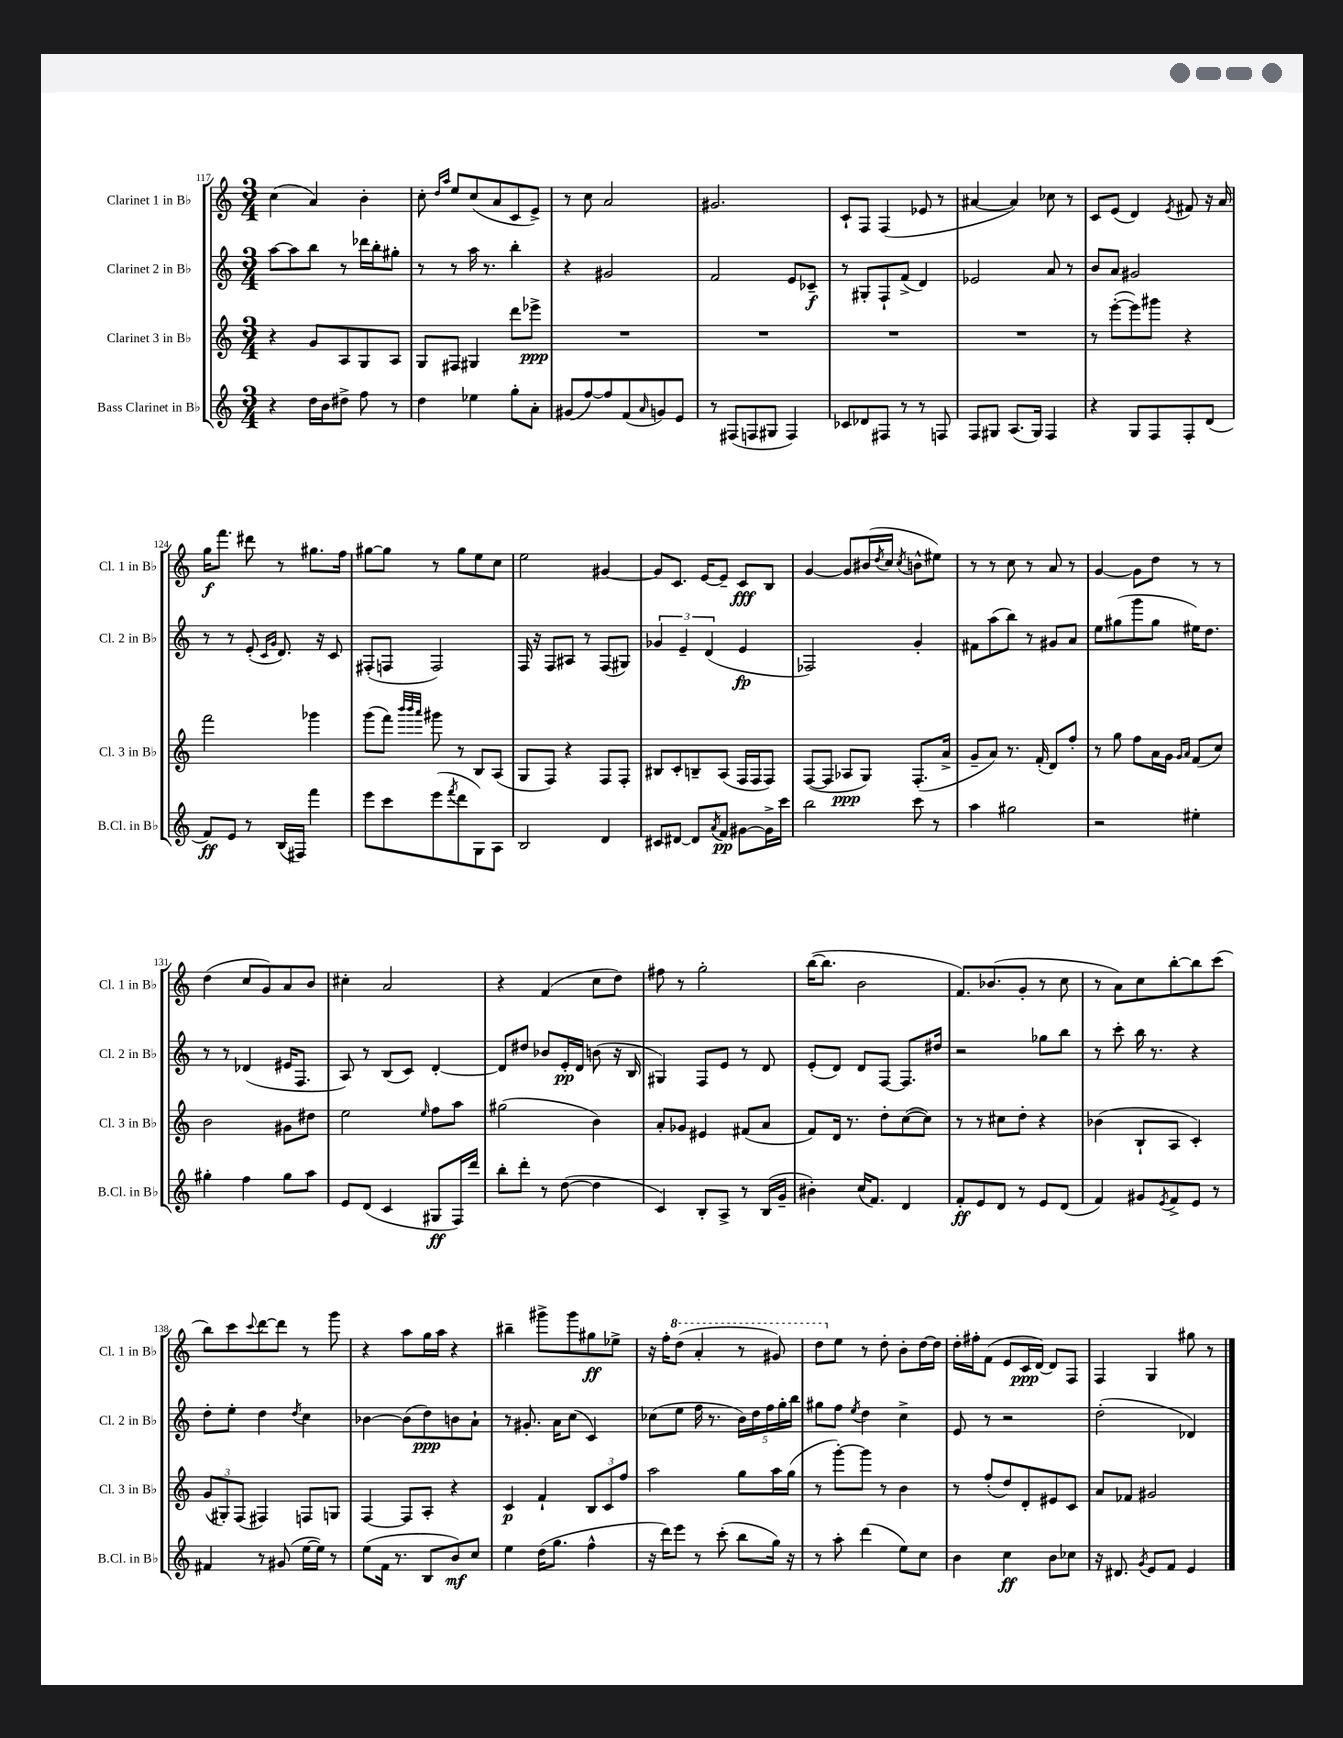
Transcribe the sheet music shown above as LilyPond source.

<<
\new StaffGroup <<
\new Staff = "s0" \with { instrumentName = "Clarinet 1 in Bb" shortInstrumentName = "Cl. 1 in Bb" } {
    \clef treble \key c \major \numericTimeSignature \time 3/4
    c''4( a'4) b'4-. |
    c''8-. \grace { d''16 a''16 } e''8 c''8( a'8 c'8 e'8->) |
    r8 c''8 a'2 |
    gis'2. |
    c'8-! f8 f4( ees'8 r8 |
    ais'4~ ais'4) ces''8 r8 |
    c'8 e'8( d'4) \acciaccatura { e'8 } fis'8 r16 a'16 |
    g''16\f f'''8. dis'''8 r8 gis''8. f''16 |
    gis''8~ gis''8 r8 gis''8 e''8 c''8 |
    e''2 gis'4~ |
    gis'8 c'8. e'16~ e'8-- c'8\fff b8 |
    g'4~ g'8 bis'16( \acciaccatura { d''8 } c''16 \acciaccatura { c''8 } b'8-^ eis''8) |
    r8 r8 c''8 r8 a'8 r8 |
    g'4~ g'8 d''8 r8 r8 |
    d''4( c''8 g'8) a'8 b'8 |
    cis''4-. a'2 |
    r4 f'4( c''8 d''8) |
    fis''8 r8 g''2-. |
    b''16~( b''8. b'2 |
    f'8.) bes'8.( g'8-. r8 c''8 |
    r8 a'8) c''8 b''8~-. b''8 c'''8( |
    b''8) c'''8 \appoggiatura { c'''8 } d'''8~ d'''8 r8 g'''8 |
    r4 a''8 g''16 a''16 r4 |
    bis''4-- gis'''8-> gis'''8 gis''8\ff ees''8-> |
    r16 f''16-. \ottava #1 d'''8( a''4-. r8 gis''8) |
    d'''8 \ottava #0 e''8 r8 d''8-. b'8-. d''16~ d''16 |
    d''16-. fis''16-. f'8( e'8 c'16\ppp d'16~) d'8 f8 |
    f4 g4 gis''8 r8 \bar "|." |
}
\new Staff = "s1" \with { instrumentName = "Clarinet 2 in Bb" shortInstrumentName = "Cl. 2 in Bb" } {
    \clef treble \key c \major \numericTimeSignature \time 3/4
    a''8~ a''8 b''8 r8 des'''16 b''16-. gis''8-. |
    r8 r8 a''16 r8. b''4-. |
    r4 gis'2 |
    f'2 e'8 ces'8--\f |
    r8 gis8-. f8-! f'8->( d'4) |
    ees'2 a'8 r8 |
    b'8 a'8 gis'2 |
    r8 r8 e'8-.( \grace { c'16 g'16 } d'8.) r16 c'8 |
    fis8-.( f8 f2) |
    f16 r16 f8 ais8 r8 f8( gis8) |
    \tuplet 3/2 { ges'4 e'4-- d'4( } e'4\fp |
    fes2) g'4-. |
    fis'8 a''8( b''8) r8 gis'8 a'8 |
    e''8 gis''8( g'''8 gis''8 eis''16) d''8. |
    r8 r8 des'4( eis'16 f8. |
    a8) r8 b8( c'8) d'4~-. |
    d'8 dis''8 bes'8 e'16-.\pp d'16 b'8( r16 b16 |
    gis4) f8 e'8 r8 d'8 |
    e'8-.( d'8) d'8 f8~ f8. dis''16 |
    r2 ges''8 b''8 |
    r8 c'''8-. b''16 r8. r4 |
    d''8-. e''8-. d''4 \acciaccatura { d''8 } c''4 |
    bes'4~ bes'8( d''8\ppp) b'8 a'8-! |
    r8 gis'8.-. a'16 c''8( c'4) |
    ces''8( e''8 f''16 r8. \tuplet 5/4 { b'16) d''16 f''16 g''16-. b''16 } |
    gis''8 f''8 \acciaccatura { e''8 } d''4 c''4-> |
    e'8 r8 r2 |
    d''2-.( des'4) \bar "|." |
}
\new Staff = "s2" \with { instrumentName = "Clarinet 3 in Bb" shortInstrumentName = "Cl. 3 in Bb" } {
    \clef treble \key c \major \numericTimeSignature \time 3/4
    r4 g'8 a8 g8 a8 |
    g8 fis8 gis4 d'''8 ees'''8->\ppp |
    R2. |
    R2. |
    R2. |
    R2. |
    r8 e'''8~-.( e'''8) gis'''8 r4 |
    f'''2 ges'''4 |
    g'''8( f'''8) \grace { b'''32 b'''32 a'''32 } gis'''8 r8 b8 a8( |
    g8 f8) r4 f8 f8-. |
    bis8 c'8-. b8-- a8( f16 f16 f8) |
    f8~( f8 aes8\ppp g8) f8.-.( a'16-> |
    g'8-- a'8) r8. f'16-.( d'8) f''8-. |
    r8 g''8 f''8 a'16 g'16 \grace { g'16 a'16 } f'8( c''8) |
    b'2 gis'8 dis''8 |
    e''2 \grace { e''16 } f''8 a''8 |
    gis''2( b'4) |
    a'8-. ges'8 eis'4 fis'8( a'8 |
    f'8) d'16 r8. d''8-. c''8~( c''8) |
    r8 r8 cis''8 d''8-. r4 |
    bes'4( b8-! a8 c'4-.) |
    \tuplet 3/2 { g'8( gis8-.) f8( } fis4) f8 g8 |
    f4~ f8 a8-. r4 |
    c'4\p f'4-! \tuplet 3/2 { b8 c'8 f''8 } |
    a''2 g''8 a''16 g''16( |
    r8 g'''8~-.) g'''8 r8 b'4 |
    r8 f''8-.( d''8) d'8-. eis'8 c'8 |
    a'8 fes'8 gis'2 \bar "|." |
}
\new Staff = "s3" \with { instrumentName = "Bass Clarinet in Bb" shortInstrumentName = "B.Cl. in Bb" } {
    \clef treble \key c \major \numericTimeSignature \time 3/4
    r4 d''16 b'16 dis''8-> f''8 r8 |
    d''4 ees''4 g''8-. a'8-. |
    gis'8( f''8~) f''8 f'8( \grace { a'16 } g'8) e'8 |
    r8 fis8( f8 gis8 f4) |
    ces'8 des'8 fis8 r8 r8 f8 |
    f8 gis8 a8.( gis16) f4 |
    r4 g8 f8 f8-. d'8( |
    f'8\ff) e'8 r8 b16( fis16) f'''4 |
    e'''8 c'''8 e'''8( \acciaccatura { f'''8 } d'''8 g8) a8 |
    b2 d'4 |
    cis'8 dis'8~ dis'8 \acciaccatura { a'8 } f'8\pp gis'8~ gis'16-> c'''16 |
    b''2 c'''8 r8 |
    a''4 gis''2 |
    r2 eis''4-. |
    gis''4-. f''4 gis''8 a''8 |
    e'8 d'8( c'4 gis8\ff f16) d'''16 |
    b''8-. d'''8-. r8 d''8~( d''4 |
    c'4) b8-. a8-> r8 b16( g'16-- |
    bis'4-.) c''16( f'8.) d'4 |
    f'8-.\ff e'8 d'8 r8 e'8 d'8( |
    f'4) gis'8 \acciaccatura { e'8 } f'8-> e'8 r8 |
    fis'4 r8 gis'8( e''16~ e''16) r8 |
    e''8( f'16 r8. b8 b'8\mf) c''8 |
    e''4 d''16( g''8. f''4-^ |
    r16 d'''16) e'''8 r8 c'''8-.( b''8 g''16) r16 |
    r8 a''8-. d'''4( e''8) c''8 |
    b'4 c''4\ff b'8 ces''8 |
    r16 dis'8. \acciaccatura { g'8 } e'8 f'8 e'4 \bar "|." |
}
>>
>>
\layout { \context { \Score currentBarNumber = #117 } }
